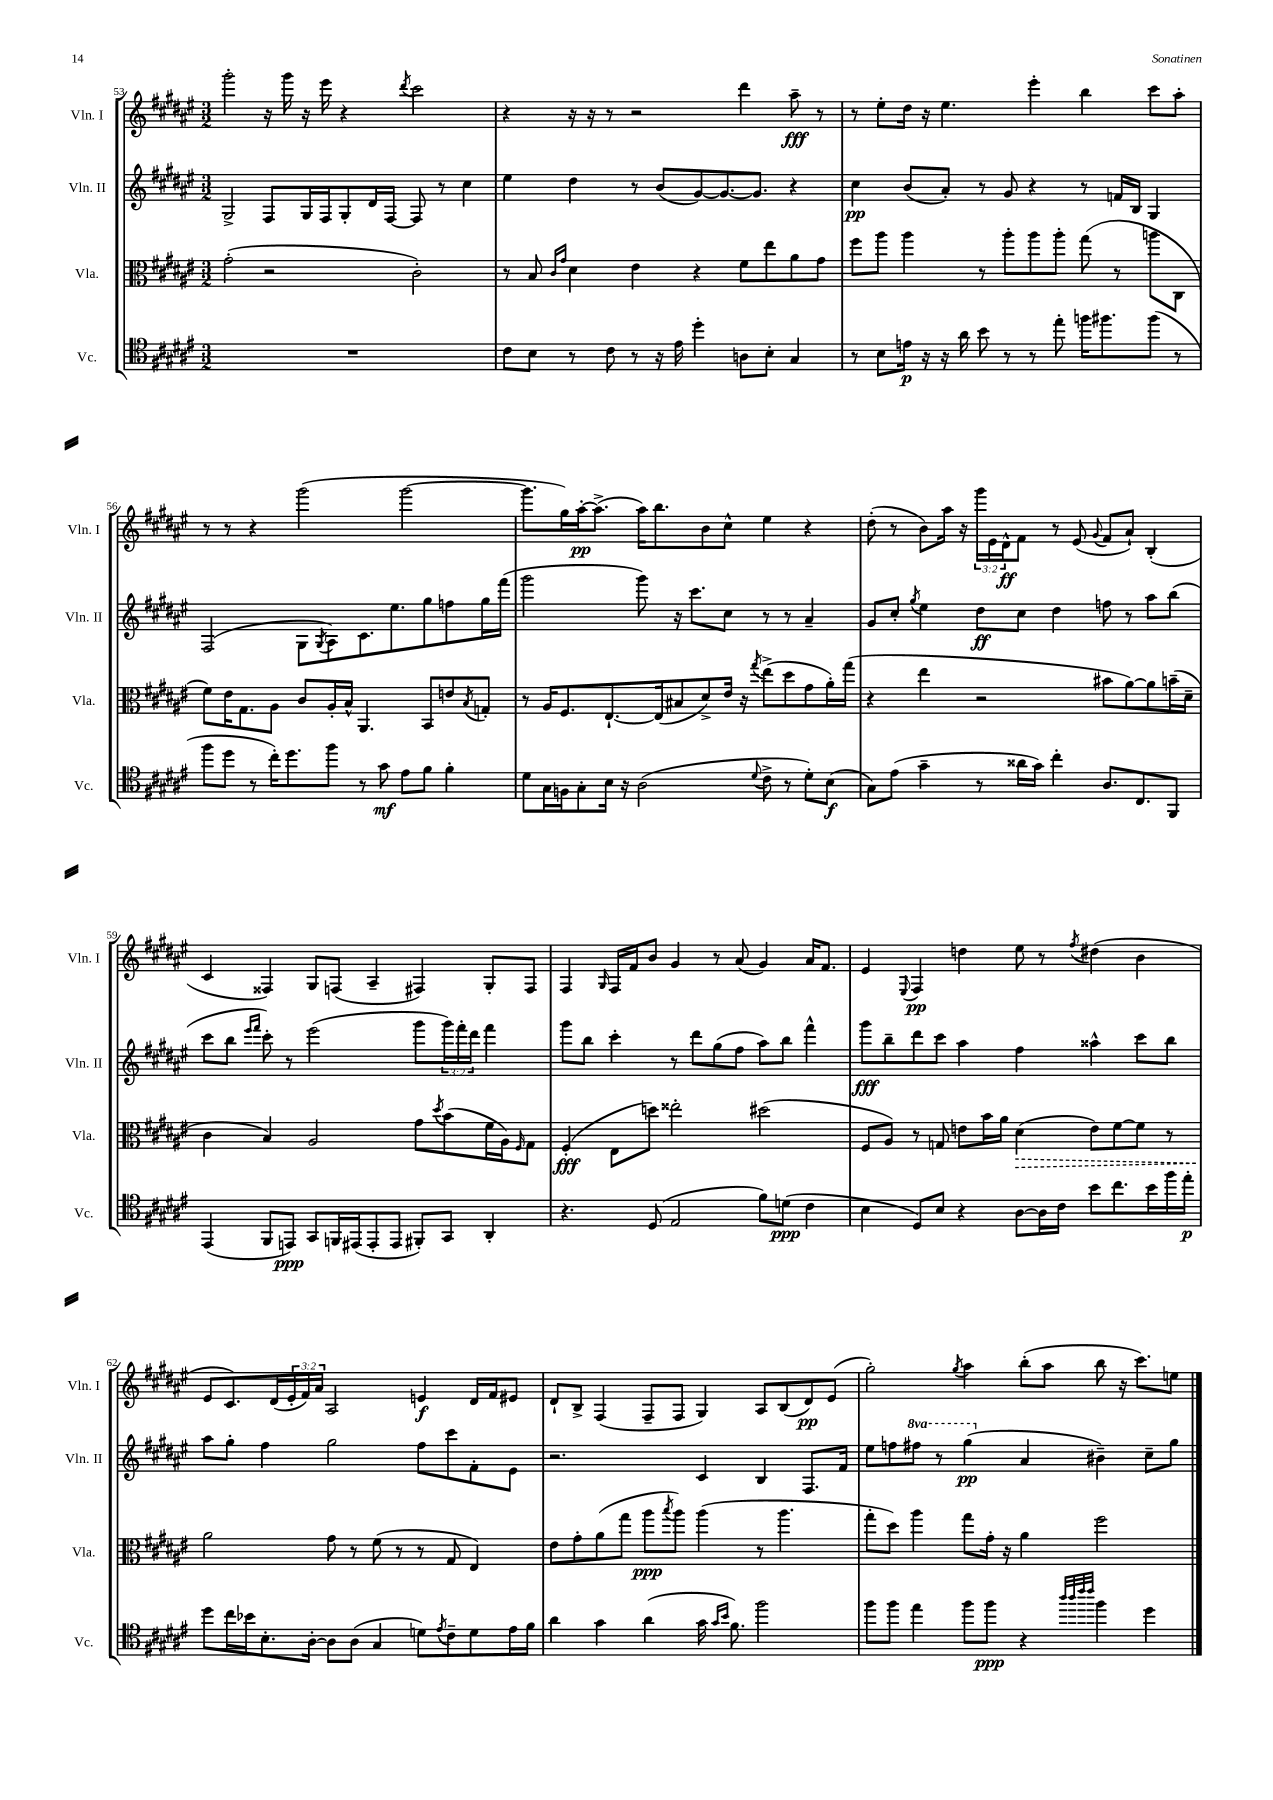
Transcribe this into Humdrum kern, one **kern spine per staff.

**kern	**dynam	**kern	**dynam	**kern	**dynam	**kern	**dynam
*part4	*part4	*part3	*part3	*part2	*part2	*part1	*part1
*staff4	*staff4	*staff3	*staff3	*staff2	*staff2	*staff1	*staff1
*I"Vc.	*	*I"Vla.	*	*I"Vln. II	*	*I"Vln. I	*
*I'Vc.	*	*I'Vla.	*	*I'Vln. II	*	*I'Vln. I	*
*clefC4	*	*clefC3	*	*clefG2	*	*clefG2	*
*k[f#c#g#d#a#e#]	*	*k[f#c#g#d#a#e#]	*	*k[f#c#g#d#a#e#]	*	*k[f#c#g#d#a#e#]	*
*M3/2	*	*M3/2	*	*M3/2	*	*M3/2	*
=53	=53	=53	=53	=53	=53	=53	=53
1.r	.	(2g#'\	.	2G#^/	.	2ggg#'\	.
.	.	2r	.	8F#/L	.	16r	.
.	.	.	.	.	.	16ggg#\	.
.	.	.	.	16G#/L	.	16r	.
.	.	.	.	16F#/J	.	16eee#\	.
.	.	.	.	8G#'/	.	4r	.
.	.	.	.	16d#/L	.	.	.
.	.	.	.	[16F#/JJ	.	.	.
.	.	.	.	.	.	8qddd#/	.
.	.	2c#'\)	.	8F#/]	.	2ccc#\	.
.	.	.	.	8r	.	.	.
.	.	.	.	4cc#\	.	.	.
=54	=54	=54	=54	=54	=54	=54	=54
8c#\L	.	8r	.	4ee#\	.	4r	.
8B\J	.	8B/	.	.	.	.	.
.	.	16qqc#/LL	.	.	.	.	.
.	.	16qqg#/JJ	.	.	.	.	.
8r	.	4d#\	.	4dd#\	.	16r	.
.	.	.	.	.	.	16r	.
8c#\	.	.	.	.	.	8r	.
8r	.	4e#\	.	8r	.	2r	.
16r	.	.	.	(8b/L	.	.	.
16e#\	.	.	.	.	.	.	.
4dd#'\	.	4r	.	[8g#/)	.	.	.
.	.	.	.	8.g#/_	.	.	.
8An\L	.	8f#\L	.	.	.	4ddd#\	.
.	.	.	.	8.g#/J]	.	.	.
8B'\J	.	8ee#\	.	.	.	.	.
4G#/	.	8a#\	.	4r	.	8aa#~\	fff
.	.	8g#\J	.	.	.	8r	.
=55	=55	=55	=55	=55	=55	=55	=55
8r	.	8ff#\L	.	4cc#\	pp	8r	.
8B\L	.	8aa#\J	.	.	.	8ee#'\L	.
16en\Jk	p	4aa#\	.	(8b/L	.	16dd#\Jk	.
16r	.	.	.	.	.	16r	.
16r	.	.	.	8a#'/J)	.	4.ee#\	.
16a#\	.	.	.	.	.	.	.
8b\	.	8r	.	8r	.	.	.
8r	.	8aa#'\L	.	8g#/	.	.	.
8r	.	8aa#\	.	4r	.	4eee#'\	.
8ee#'\	.	8aa#'\J	.	.	.	.	.
16ffn\KL	.	(8gg#\	.	8r	.	4bb\	.
8.ff#X\	.	.	.	.	.	.	.
.	.	8r	.	16fn/LL	.	.	.
.	.	.	.	16B/JJ	.	.	.
(8ff#\J	.	8aan\L	.	4G#/	.	8ccc#\L	.
8r	.	8C#\J	.	.	.	8aa#'\J	.
!!LO:LB:g=z
=56	=56	=56	=56	=56	=56	=56	=56
8ff#\L	.	8f#\L)	.	(2F#/	.	8r	.
8dd#\J	.	16e#\K	.	.	.	8r	.
.	.	8.G#\	.	.	.	.	.
8r	.	.	.	.	.	4r	.
16cc#'\KL)	.	8A#\J	.	.	.	.	.
8.dd#\	.	.	.	.	.	.	.
.	.	8c#/L	.	8G#\L	.	(2ggg#\	.
.	.	.	.	8qG#/	.	.	.
8ff#\J	.	16A#'/L	.	8A#\)	.	.	.
.	.	16B^^/JJ	.	.	.	.	.
8r	.	4.AA#/	.	8.c#\	.	.	.
8g#\	mf	.	.	.	.	.	.
.	.	.	.	8.ee#\	.	.	.
8e#\L	.	.	.	.	.	[2ggg#\	.
8f#\J	.	8BB/L	.	8gg#\	.	.	.
4f#'\	.	8en/	.	8ffn\	.	.	.
.	.	8qB/	.	.	.	.	.
.	.	8Gn'/J	.	16gg#\L	.	.	.
.	.	.	.	(16fff#\JJ	.	.	.
=57	=57	=57	=57	=57	=57	=57	=57
8d#\L	.	8r	.	2ggg#\	.	8.ggg#\L]	.
16G#\L	.	16A#/KL	.	.	.	.	.
16Fn\J	.	8.F#/	.	.	.	16gg#\L)	.
8G#'\	.	.	.	.	.	[16aa#'\J	pp
.	.	.	.	.	.	(8.aa#^\J]	.
16B\Jk	.	[8.E#`/	.	.	.	.	.
16r	.	.	.	.	.	.	.
(2A#\	.	.	.	8ggg#\)	.	16aa#\KL)	.
.	.	(16E#/k]	.	.	.	8.bb\	.
.	.	8B#X/	.	16r	.	.	.
.	.	.	.	8.ccc#\L	.	.	.
.	.	8d#^/)	.	.	.	8b\	.
.	.	16e#/Jk	.	8cc#\J	.	8cc#^^\J	.
.	.	16r	.	.	.	.	.
8qqd#/	.	8qgg#/	.	.	.	.	.
8c#^\	.	(8ee#^\L	.	8r	.	4ee#\	.
8r	.	8dd#\	.	8r	.	.	.
8d#'\L)	.	8g#\	.	4a#~/	.	4r	.
(8B\J	f	16a#'\L)	.	.	.	.	.
.	.	(16gg#\JJ	.	.	.	.	.
=58	=58	=58	=58	=58	=58	=58	=58
8G#\L)	.	4r	.	8g#/L	.	(8dd#'\	.
(8e#\J	.	.	.	8cc#'/J	.	8r	.
.	.	.	.	8qgg#/	.	.	.
4g#~\	.	4ee#\	.	4ee#\	.	8b\L)	.
.	.	.	.	.	.	16aa#\Jk	.
.	.	.	.	.	.	16r	.
8r	.	2r	.	8dd#\L	ff	24ggg#\LL	.
.	.	.	.	.	.	24e#\	.
.	.	.	.	.	.	24d#^^\J	ff
16a##X\LL	.	.	.	8cc#\J	.	8f#\J	.
16g#\JJ)	.	.	.	.	.	.	.
4cc#'\	.	.	.	4dd#\	.	8r	.
.	.	.	.	.	.	(8e#/	.
.	.	.	.	.	.	8qqg#/	.
8.A#/L	.	8b#X\L	.	8ffn\	.	8f#/L	.
.	.	[8a#\)	.	8r	.	8a#`/J)	.
8.C#/	.	.	.	.	.	.	.
.	.	8a#\]	.	8aa#\L	.	(4B'/	.
8FF#/J	.	(16bn~\L	.	(8bb\J	.	.	.
.	.	16d#~\JJ	.	.	.	.	.
!!LO:LB:g=z
=59	=59	=59	=59	=59	=59	=59	=59
(4EE#/	.	4c#\	.	8ccc#\L	.	4c#/	.
.	.	.	.	8bb\J	.	.	.
.	.	.	.	16qqeee#/LL	.	.	.
.	.	.	.	16qqfff#/JJ	.	.	.
8FF#/L	.	4B/)	.	8ccc#'\)	.	4F##X/)	.
8EEn/J)	ppp	.	.	8r	.	.	.
8GG#/L	.	2A#/	.	(2eee#\	.	8G#/L	.
16FFn/L	.	.	.	.	.	(8Fn/J	.
(16EE#X/J	.	.	.	.	.	.	.
8EE#'/	.	.	.	.	.	4A#~/	.
8EE#/J	.	.	.	.	.	.	.
8FF#X'/L)	.	8g#\L	.	8ggg#\L	.	4F#X/)	.
.	.	8qdd#/	.	.	.	.	.
8GG#/J	.	(8b\	.	24ggg#\L)	.	.	.
.	.	.	.	24fff#'\	.	.	.
.	.	.	.	24ddd#\JJ	.	.	.
4AA#'/	.	16f#\L	.	4fff#\	.	8G#'/L	.
.	.	16A#\J)	.	.	.	.	.
.	.	16qqF#/	.	.	.	.	.
.	.	8G#\J	.	.	.	8F#/J	.
=60	=60	=60	=60	=60	=60	=60	=60
4.r	.	(4F#'/	fff	8ggg#\L	.	4F#/	.
.	.	.	.	8bb\J	.	.	.
.	.	.	.	.	.	16qqG#/	.
.	.	8E#\L	.	4ccc#'\	.	16F#/LL	.
.	.	.	.	.	.	16f#/J	.
(8D#/	.	8ddn\J)	.	.	.	8b/J	.
2E#/	.	2ee##X'\	.	8r	.	4g#/	.
.	.	.	.	8ddd#\L	.	.	.
.	.	.	.	(8gg#\	.	8r	.
.	.	.	.	8ff#\J	.	(8a#/	.
8f#\L)	.	(2dd#X\	.	8aa#\L)	.	4g#/)	.
(8dn\J	ppp	.	.	8bb\J	.	.	.
4c#\	.	.	.	4fff#^^\	.	16a#/KL	.
.	.	.	.	.	.	8.f#/J	.
=61	=61	=61	=61	=61	=61	=61	=61
4B\	.	8F#/L	.	8ggg#\L	fff	4e#/	.
.	.	8A#/J)	.	8bb~\	.	.	.
.	.	.	.	.	.	8qqE#/	.
8D#/L)	.	8r	.	8ddd#\	.	4F#/	pp
8B/J	.	8Gn/	.	8ccc#\J	.	.	.
4r	.	8en\L	.	4aa#\	.	4ddn\	.
.	.	16b\L	.	.	.	.	.
.	.	16a#\JJ	.	.	.	.	.
!	!	!	!LO:HP:b	!	!	!	!
[8A#\L	.	(4d#\	>	4ff#\	.	8ee#\	.
16A#\L]	.	.	.	.	.	8r	.
16c#\JJ	.	.	.	.	.	.	.
.	.	.	.	.	.	8qff#/	.
8b\L	.	8e\L)	.	4aa##X^^\	.	(4dd#X\	.
8.cc#\	.	[8f#\	.	.	.	.	.
.	.	8f#\J]	.	8ccc#\L	.	4b\	.
16b\L	.	.	.	.	.	.	.
16ff#\	.	8r	.	8bb\J	.	.	.
16ee#'\JJ	p	.	.	.	.	.	.
!!LO:LB:g=z
=62	=62	=62	=62	=62	=62	=62	=62
8dd#\L	.	2a#\	.	8aa#\L	.	8e#/L	.
16cc#\L	.	.	.	8gg#'\J	.	8.c#/)	.
16b-X\J	.	.	.	.	.	.	.
8.B'\	.	.	.	4ff#\	.	.	.
.	.	.	.	.	.	(16d#/L	.
.	.	.	.	.	.	24e#'/	.
.	.	.	.	.	.	24f#/)	.
[16A#'\Jk	.	.	.	.	.	.	.
.	.	.	.	.	.	24a#/JJ	.
8A#\L]	.	8g#\	]	2gg#\	.	2A#/	.
(8A#\J	.	8r	.	.	.	.	.
4G#/	.	(8f#\	.	.	.	.	.
.	.	8r	.	.	.	.	.
8dn\L)	.	8r	.	8ff#\L	.	4en/	f
8qe#/	.	.	.	.	.	.	.
8c#~\	.	8G#/	.	8ccc#\	.	.	.
8d\	.	4E#/)	.	8f#'\	.	16d#/LL	.
.	.	.	.	.	.	16f#/J	.
16e#\L	.	.	.	8e#\J	.	8e#X/J	.
16f#\JJ	.	.	.	.	.	.	.
=63	=63	=63	=63	=63	=63	=63	=63
4a#\	.	8e#\L	.	2.r	.	8d#`/L	.
.	.	8g#'\	.	.	.	8B^/J	.
4g#\	.	(8a#\	.	.	.	(4F#/	.
.	.	8gg#\J	.	.	.	.	.
(4a#\	.	8aa#\L	ppp	.	.	8F#~/L	.
.	.	8qbb/	.	.	.	.	.
.	.	8aa#\J)	.	.	.	8F#/J	.
16g#\	.	(4aa#\	.	4c#/	.	4G#/)	.
16qqg#/LL	.	.	.	.	.	.	.
16qqb/JJ	.	.	.	.	.	.	.
8.f#\)	.	.	.	.	.	.	.
2ff#\	.	8r	.	4B/	.	8A#/L	.
.	.	4.aa#\	.	.	.	(8B/	.
.	.	.	.	8.F#/L	.	8d#/)	pp
.	.	.	.	.	.	(8e#/J	.
.	.	.	.	16f#/Jk	.	.	.
=64	=64	=64	=64	=64	=64	=64	=64
8ff#\L	.	8gg#'\L	.	8ee#\L	.	2gg#'\)	.
8ff#\J	.	8dd#\J)	.	8ffn\	.	.	.
*	*	*	*	*8va	*	*	*
4ee#\	.	4aa#\	.	8fff#X\J	.	.	.
.	.	.	.	8r	.	.	.
.	.	.	.	.	.	8qgg#/	.
8ff#\L	.	8gg#\L	.	(4ggg#\	pp	4aa#\	.
8ff#\J	ppp	16g#'\Jk	.	.	.	.	.
.	.	16r	.	.	.	.	.
*	*	*	*	*X8va	*	*	*
4r	.	4a#\	.	4a#/	.	(8bb'\L	.
.	.	.	.	.	.	8aa#\J	.
32qqaa#/LLL	.	.	.	.	.	.	.
32qqaa#/	.	.	.	.	.	.	.
32qqccc#/	.	.	.	.	.	.	.
32qqccc#/JJJ	.	.	.	.	.	.	.
4ff#\	.	2ff#\	.	4b#X~\)	.	8bb\	.
.	.	.	.	.	.	16r	.
.	.	.	.	.	.	8.ccc#\L)	.
4dd#\	.	.	.	8cc#~\L	.	.	.
.	.	.	.	8gg#\J	.	8een\J	.
==	==	==	==	==	==	==	==
*-	*-	*-	*-	*-	*-	*-	*-
